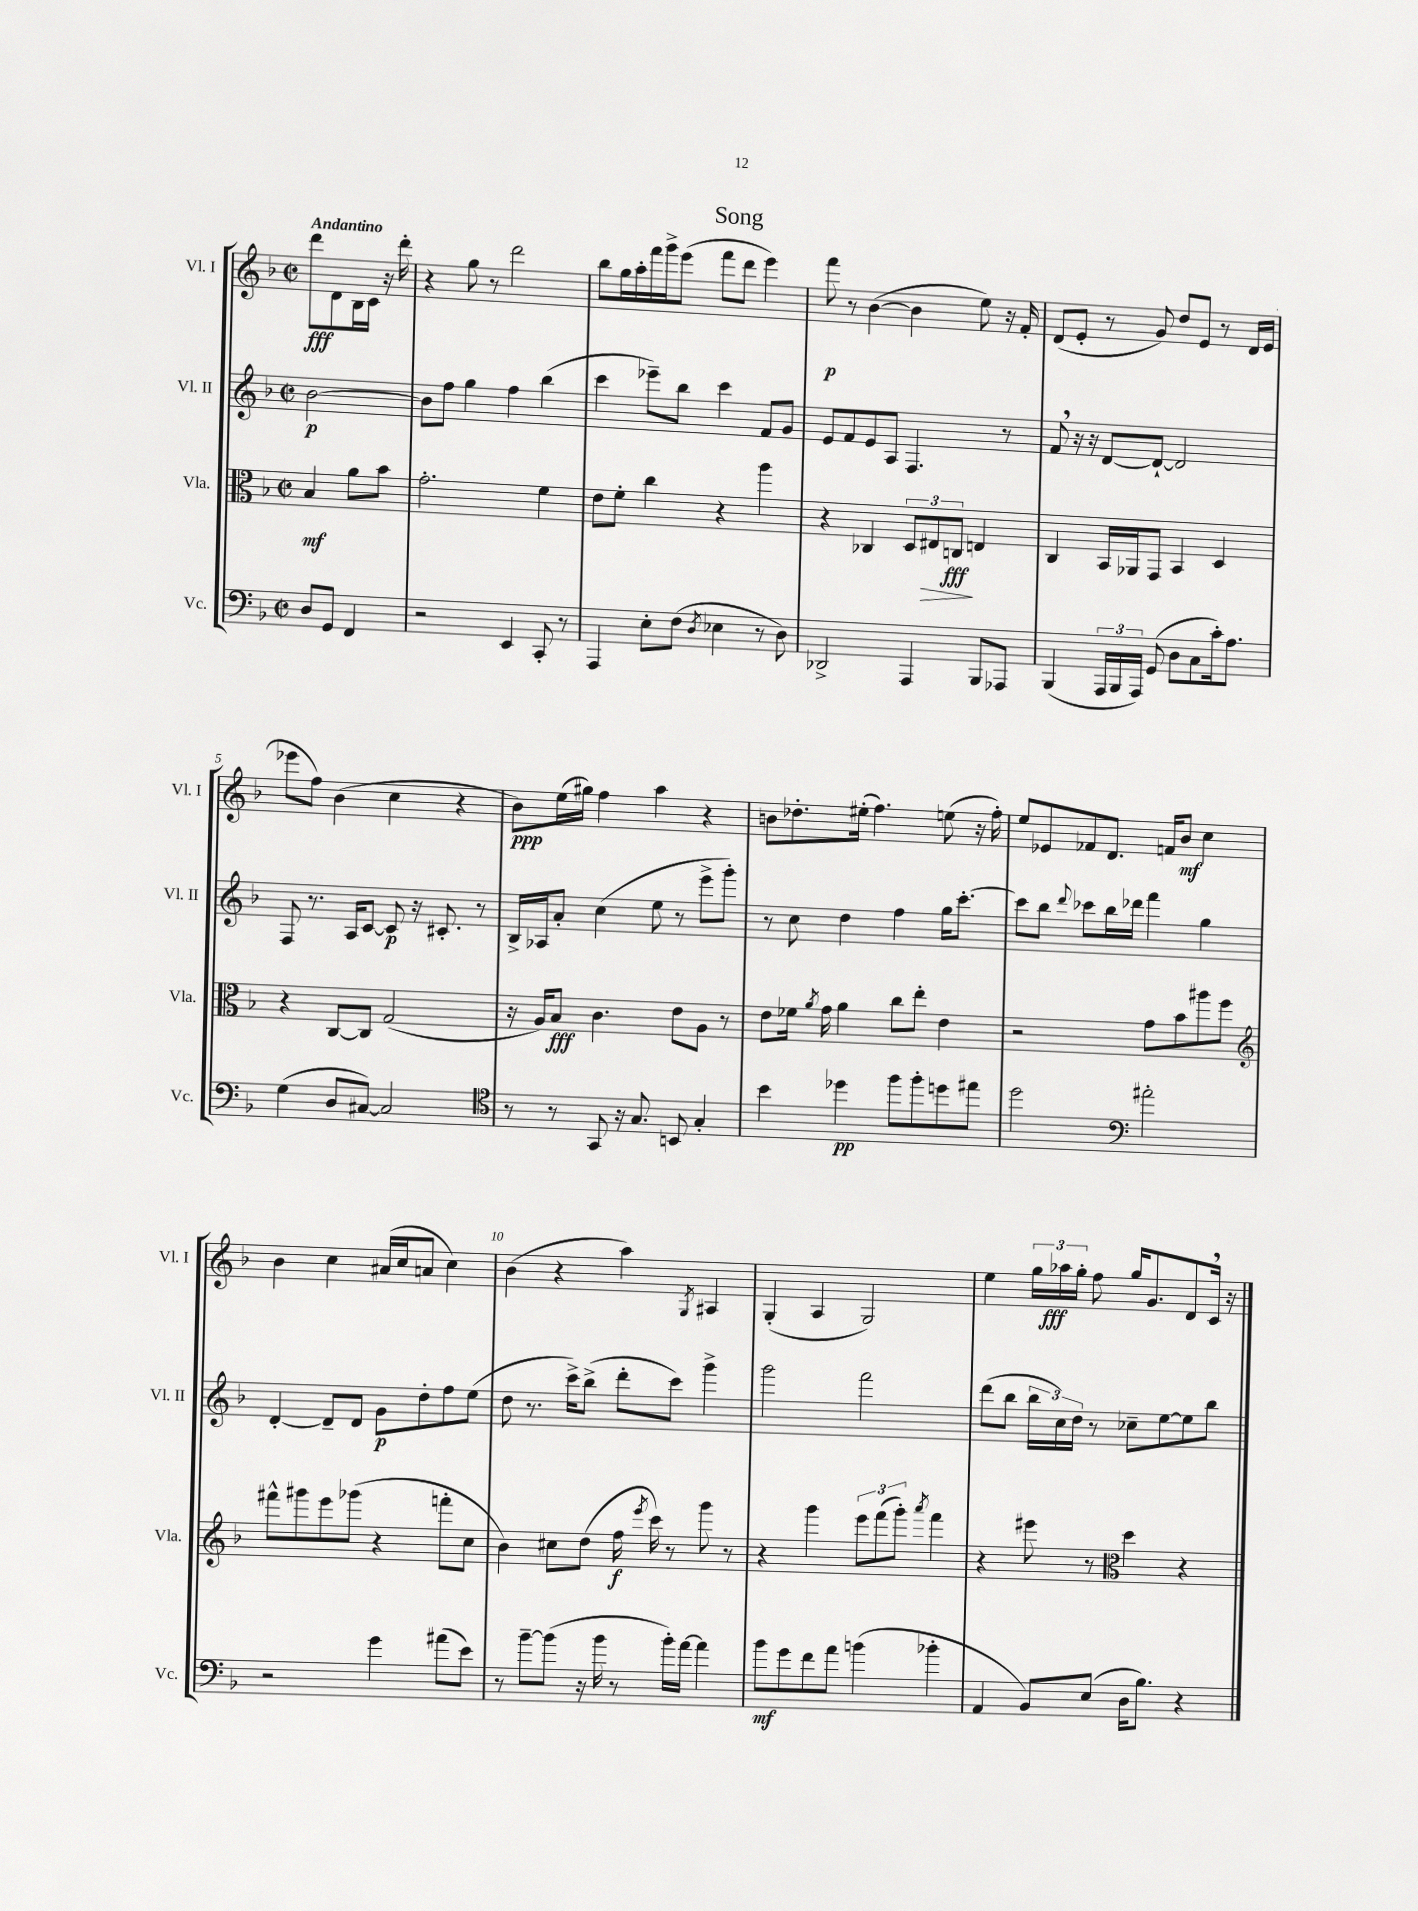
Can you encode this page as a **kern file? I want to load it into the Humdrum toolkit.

**kern	**kern	**kern	**kern
*staff4	*staff3	*staff2	*staff1
*clefF4	*clefC3	*clefG2	*clefG2
*k[b-]	*k[b-]	*k[b-]	*k[b-]
*M2/2	*M2/2	*M2/2	*M2/2
*met(c|)	*met(c|)	*met(c|)	*met(c|)
8D	4B-	[2b-	8ddd
8GG	.	.	8d
4FF	8a	.	16B-
.	.	.	16c
.	8b-	.	16r
.	.	.	16ddd'
=	=	=	=
2r	2.g'	8b-]	4r
.	.	8ff	.
.	.	4gg	8gg
.	.	.	8r
4EE	.	4ff	2ddd
8CC'	4f	(4bb-	.
8r	.	.	.
=	=	=	=
4AAA	8e	4ccc	8bb-
.	8f'	.	16gg
.	.	.	16aa'
8E'	4cc	8eee-~)	16fff
.	.	.	16ggg^
(8F	.	8bb-	(8eee
8qD	.	.	.
4E-	4r	4ccc	8fff
.	.	.	8ddd
8r	4aa	8f	4eee)
8D)	.	8g	.
=	=	=	=
2DD-^	4r	8e	8fff
.	.	8f	8r
.	4C-	8e	([4b-
.	.	8A	.
4AAA	12D	4.F	4b-]
.	12E#	.	.
.	12C	.	.
8BBB-	4E	.	8ee)
8AAA-	.	8r	16r
.	.	.	16f'
=	=	=	=
(4BBB-	4C	8f	(8d
.	.	16r	8e'
.	.	16r	.
24AAA	16BB-	[8d	8r
24BBB-	.	.	.
.	16AA-	.	.
24AAA)	.	.	.
(8GG	8GG	8d`_	8g)
8D	4BB-	2d]	8dd
8C	.	.	8e
16c')	4D	.	8r
8.A	.	.	.
.	.	.	16d
.	.	.	(16e
=	=	=	=
(4G	4r	8F	8eee-
.	.	8.r	8ff)
8D	[8C	.	(4b-
.	.	16A	.
[8C#)	8C]	[8c	.
2C#]	(2G	8c]	4cc
.	.	16r	.
.	.	8.c#'	.
.	.	.	4r
.	.	8r	.
=	=	=	=
*clefC4	*	*	*
8r	16r	16B-^	8b-)
.	16A)	16A-	.
8r	8B-	8a'	(16ee
.	.	.	16gg#)
8GG	4.c	(4cc	4ff
16r	.	.	.
8.G	.	.	.
.	.	8ee	4aa
8BB	8e	8r	.
4G'	8A	8eee^	4r
.	8r	8ggg')	.
=	=	=	=
4b-	8e	8r	8b
.	16f-	8cc	8.dd-'
.	8qa	.	.
.	16g	.	.
4dd-	4a	4dd	.
.	.	.	(16ee#'
.	.	.	4.ff)
8ff	8cc	4ff	.
8ff'	8ee'	.	.
8dd	4e	16gg	(8ee
.	.	[8.ccc'	.
8ee#	.	.	16r
.	.	.	16ff')
=	=	=	=
2dd	2r	8ccc]	8ee
.	.	8bb-	8e-
.	.	8qqddd	.
.	.	8ccc-	8f-
.	.	16bb-	8.d
.	.	16ddd-	.
*clefF4	*	*	*
2a#'	8g	4fff	.
.	.	.	16f
.	8b-	.	8b-
.	8aa#	4gg	4cc
.	8ff	.	.
=	=	=	=
*	*clefG2	*	*
2r	8fff#^^	[4d'	4b-
.	8ggg#	.	.
.	8eee	8d~]	4cc
.	(8ggg-	8d	.
4g	4r	8g	(16a#
.	.	.	16cc
.	.	8dd'	8a
(8a#	8fff'	8ff	4cc)
8e)	8cc	(8ee	.
=	=	=	=
8r	4b-)	8dd	(4b-
[8b-~	.	8.r	.
(8b-]	8cc#	.	4r
.	.	16ccc^)	.
16r	(8dd	(8bb-^	.
16b-	.	.	.
8r	16ff	8ddd'	4aa)
.	8qeee	.	.
.	16ccc)	.	.
16b-')	8r	8ccc)	.
[16a	.	.	.
.	.	.	8qG
4a]	8ggg	4ggg^	4A#
.	8r	.	.
=	=	=	=
8b-	4r	2ggg	(4G'
8g	.	.	.
8f	4ggg	.	4A
8a	.	.	.
(4b	12eee	2fff	2G)
.	(12fff	.	.
.	12ggg')	.	.
.	8qaaa	.	.
4b-'	4fff	.	.
=	=	=	=
4AA	4r	(8ddd	4ee
.	.	8bb-	.
8BB-)	8eee#	24bb-	24gg
.	.	24cc)	24aa-
.	.	24dd	24gg'
(8E	8r	8r	8ff
*	*clefC3	*	*
16D	4dd	8cc-~	16gg
8.B-)	.	.	8.g
.	.	[8ee	.
4r	4r	8ee]	8d
.	.	8bb-	16c
.	.	.	16r
==	==	==	==
*-	*-	*-	*-
